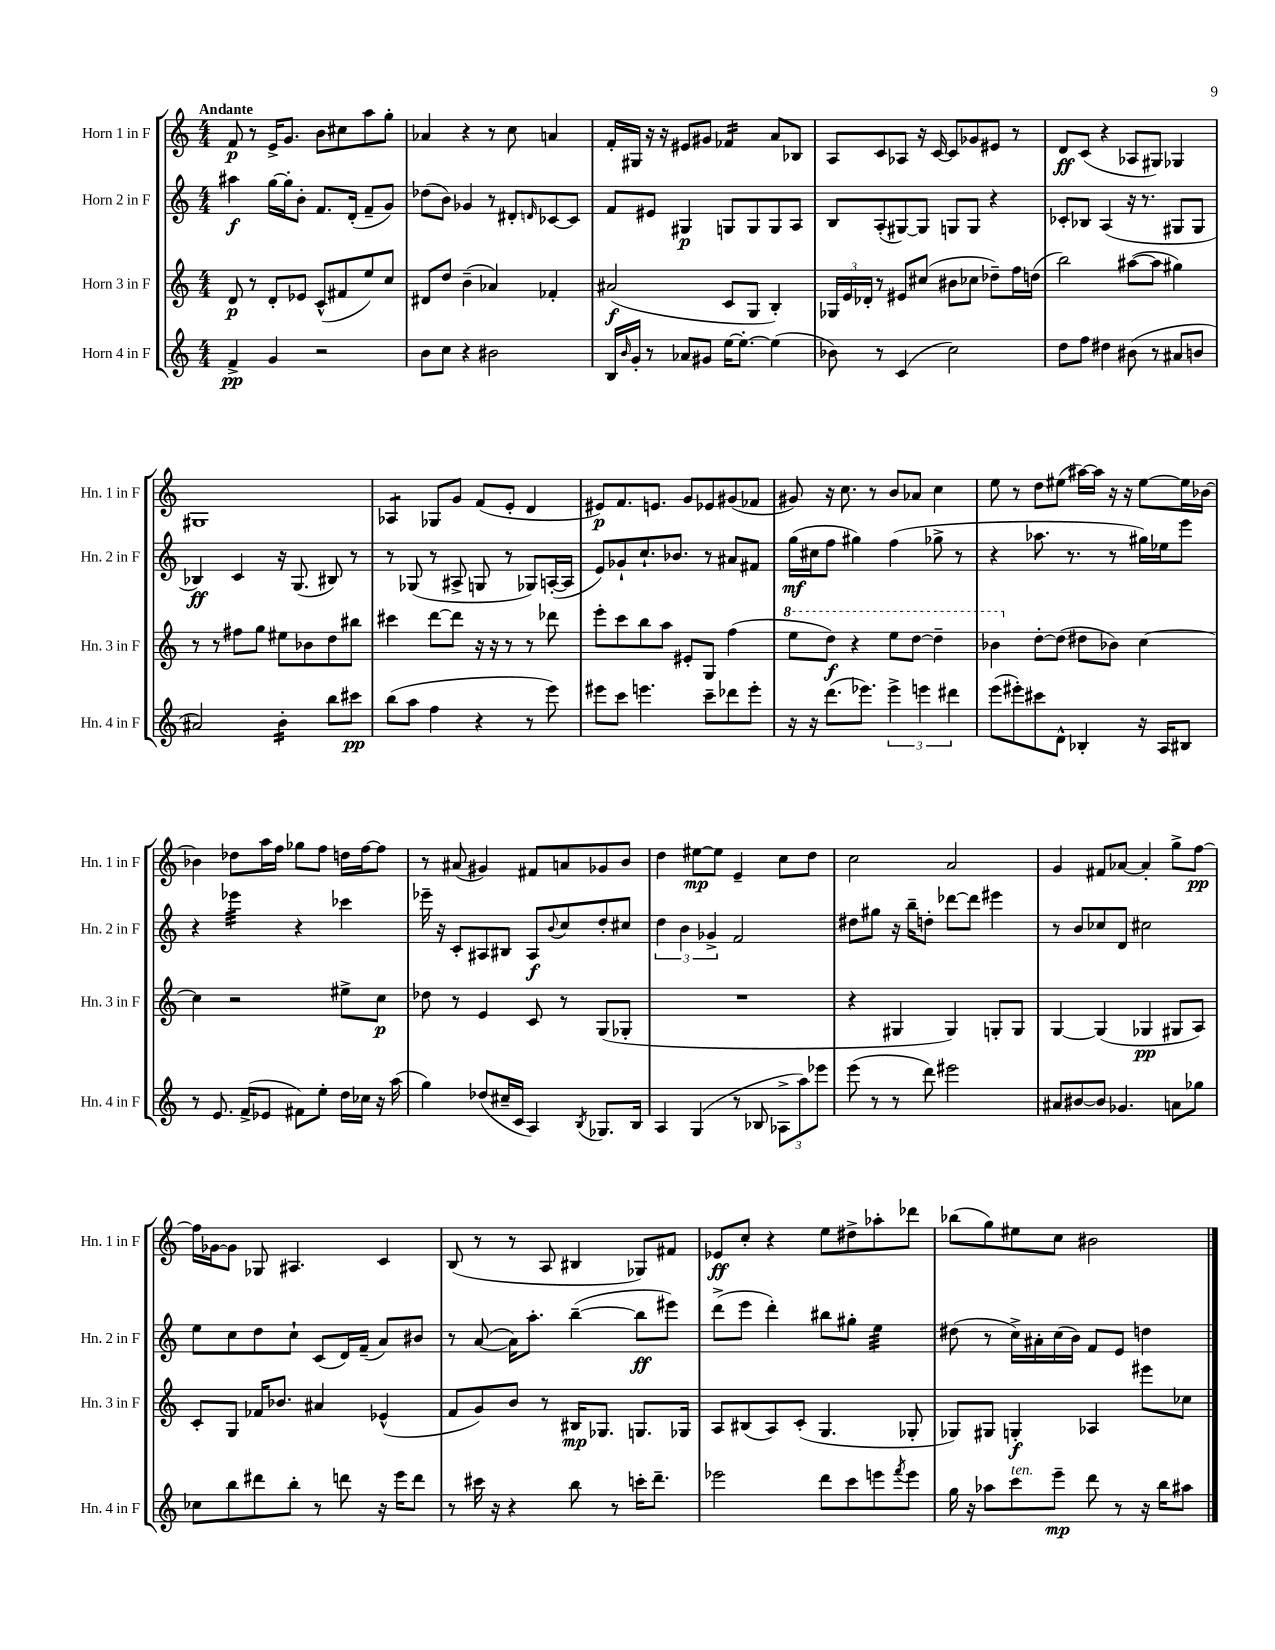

**kern	**kern	**kern	**kern
*staff4	*staff3	*staff2	*staff1
*clefG2	*clefG2	*clefG2	*clefG2
*k[]	*k[]	*k[]	*k[]
*M4/4	*M4/4	*M4/4	*M4/4
4f^	8d	4aa#	8f
.	8r	.	8r
4g	8d'	[16gg	16e^
.	.	16gg']	8.g
.	8e-	8b'	.
2r	(8c^^	8.f	8b
.	8f#	.	8cc#
.	.	(16d'	.
.	8ee)	8f~	8aa
.	8cc	8g)	8gg'
=	=	=	=
8b	8d#	(8dd-	4a-
8cc	8dd	8b)	.
4r	(4b~	4g-	4r
2b#	4a-)	8r	8r
.	.	8d#'	8cc
.	.	16qqd	.
.	4f-'	[8c-	4a
.	.	8c-]	.
=	=	=	=
16B	(2a#	8f	16f'
16qqb	.	.	.
16g'	.	.	16G#
8r	.	8e#	16r
.	.	.	16r
8a-	.	4G#	8e#
8g#	.	.	8g#
[16ee	8c	8G	4f-
8.ee'_	.	.	.
.	8G	8G	.
(4ee]	4B')	8G	8a
.	.	8A	8B-
=	=	=	=
8b-)	24G-	8B	8A
.	24e	.	.
.	24d-'	.	.
8r	8r	(8A'	8c
(4c	8e#	[8G#)	8A-
.	(8cc#	8G#]	16r
.	.	.	[16c
2cc)	8b#	8G	8c]
.	8cc-	8G	8g-
.	8dd-~)	4r	8e#
.	16ff	.	8r
.	(16dd	.	.
=	=	=	=
8dd	2bb)	8c-'	8d
8ff	.	8B-	(8c
4dd#	.	(4A	4r
(8b#	([8aa#	16r	8A-
.	.	8.r	.
8r	8aa#]	.	8G#)
8a#	4gg#)	8G#	4G-
8b	.	8G#	.
=	=	=	=
2a#)	8r	4B-)	1G#
.	8r	.	.
.	8ff#	4c	.
.	8gg	.	.
4b'	8ee#	16r	.
.	.	(8.G	.
.	8b-	.	.
8bb	8dd	8B#)	.
8ccc#	8bb#	8r	.
=	=	=	=
(8bb	4ccc#	8r	4A-
8aa	.	(8G-	.
4ff	[8ddd	8r	8G-
.	8ddd]	8A#^	8g
4r	16r	8G	(8f
.	16r	.	.
.	8r	8r	8e'
8r	8r	8G-)	4d
8eee)	8ddd-	([16A'	.
.	.	16A]	.
=	=	=	=
8eee#	8eee'	8e)	8e#)
8ccc	8ccc	8g-`	8.f
4.eee	8bb	8.cc`	.
.	.	.	8.e
.	8aa	.	.
.	.	8.b-	.
.	8e#'	.	8g
8ccc~	8G	8r	8e-
8ddd-	(4ff	8a#	(8g#
8eee'	.	8f#	8f-
=	=	=	=
16r	8eee	(16gg	8g#)
16r	.	16cc#	.
(8.ddd	8ddd)	8ff	16r
.	.	.	8.cc
.	4r	4gg#)	.
8.eee-)	.	.	.
.	.	.	8r
6eee-^	8eee	(4ff	8b
.	[8ddd	.	8a-
6eee	.	.	.
.	4ddd~]	8gg-^	4cc
6ddd#	.	.	.
.	.	8r	.
=	=	=	=
(8eee	4bb-	4r	8ee
8eee#')	.	.	8r
8ccc#	[8dd'	8.aa-	8dd
8d^^	(8dd]	.	(8ee#
.	.	8.r	.
4B-'	8dd#	.	[16aa#)
.	.	.	16aa#]
.	8b-)	8r	16r
.	.	.	16r
16r	[4cc	16gg#)	[8ee#
16A	.	16ee-	.
8B#	.	8eee	16ee#]
.	.	.	[16b-
=	=	=	=
8r	4cc]	4r	4b-]
8.e	.	.	.
.	2r	4eee-	8dd-
(16f^	.	.	.
8e-	.	.	16aa
.	.	.	16ff
8f#)	.	4r	8gg-
8ee'	.	.	8ff
16dd	8ee#^	4ccc-	16dd
16cc-	.	.	[16ff
16r	8cc	.	8ff]
(16aa	.	.	.
=	=	=	=
4gg)	8dd-	16eee-~	8r
.	.	16r	.
.	8r	8c'	(8a#
(8dd-	4e	8A#	4g#)
16cc#~	.	8B#	.
16c	.	.	.
4A)	8c	8A#	8f#
.	.	8qqb	.
.	8r	8cc	8a
8qB	.	.	.
8.G-	(8G	8dd'	8g-
.	8G-'	8cc#	8b
16B	.	.	.
=	=	=	=
4A	1r	6dd	4dd
.	.	6b	.
(4G	.	.	[8ee#
.	.	6g-^	.
.	.	.	8ee#]
8r	.	2f	4e~
8B-	.	.	.
12A-^	.	.	8cc
12aa)	.	.	.
.	.	.	8dd
12eee-	.	.	.
=	=	=	=
(8eee	4r	8dd#	2cc
8r	.	8gg#	.
8r	4G#	16r	.
.	.	16bb~	.
8ddd)	.	8dd'	.
2eee#	4G#)	[8ddd-	2a
.	.	8ddd-]	.
.	8G'	4eee#	.
.	8G	.	.
=	=	=	=
8a#	[4G	8r	4g
[8b#	.	8b	.
8b#]	(4G]	8cc-	8f#
4.g-	.	8d	[8a-
.	4G-	2cc#	4a-']
8a	8G#	.	8gg^
8gg-	8A)	.	[8ff
=	=	=	=
8cc-	8c'	8ee	16ff]
.	.	.	[16g-
8bb	8G	8cc	8g-]
8ddd#	16f-	8dd	8G-
.	8.b-	.	.
8bb'	.	8cc`	4.A#
8r	4a#	(8c	.
8ddd	.	16d)	.
.	.	(16f~	.
16r	(4e-^^	8a)	4c
16eee	.	.	.
8ddd	.	8b#	.
=	=	=	=
8r	8f	8r	(8B
16ccc#	8g)	([8a	8r
16r	.	.	.
4r	8b	16a])	8r
.	.	8.aa'	.
.	8r	.	8A
8bb	16B#	([4bb~	4B#
.	8.G-	.	.
8r	.	.	.
16ccc'	8.G	8bb]	8G-)
8.ddd~	.	.	.
.	.	8eee#)	8f#
.	16G-	.	.
=	=	=	=
2eee-	8A	(8ddd^	8e-
.	(8B#	8eee	8cc'
.	8A)	4ddd')	4r
.	(8c'	.	.
8ddd	4.G	8bb#	8ee
8ccc	.	8gg#'	8dd#^
8eee	.	4ee	8aa-'
8qfff	.	.	.
8eee	8G-'	.	8ddd-
=	=	=	=
16gg	8G-)	(8dd#	(8bb-
16r	.	.	.
8aa-	8G#	8r	8gg)
8ccc	4G'	16cc^)	8ee#
.	.	16a#'	.
8eee~	.	(16cc	8cc
.	.	16b)	.
8ddd	4A-	8f	2b#
8r	.	8e	.
16r	8eee#	4dd	.
16bb	.	.	.
8aa#	8cc-	.	.
==	==	==	==
*-	*-	*-	*-
